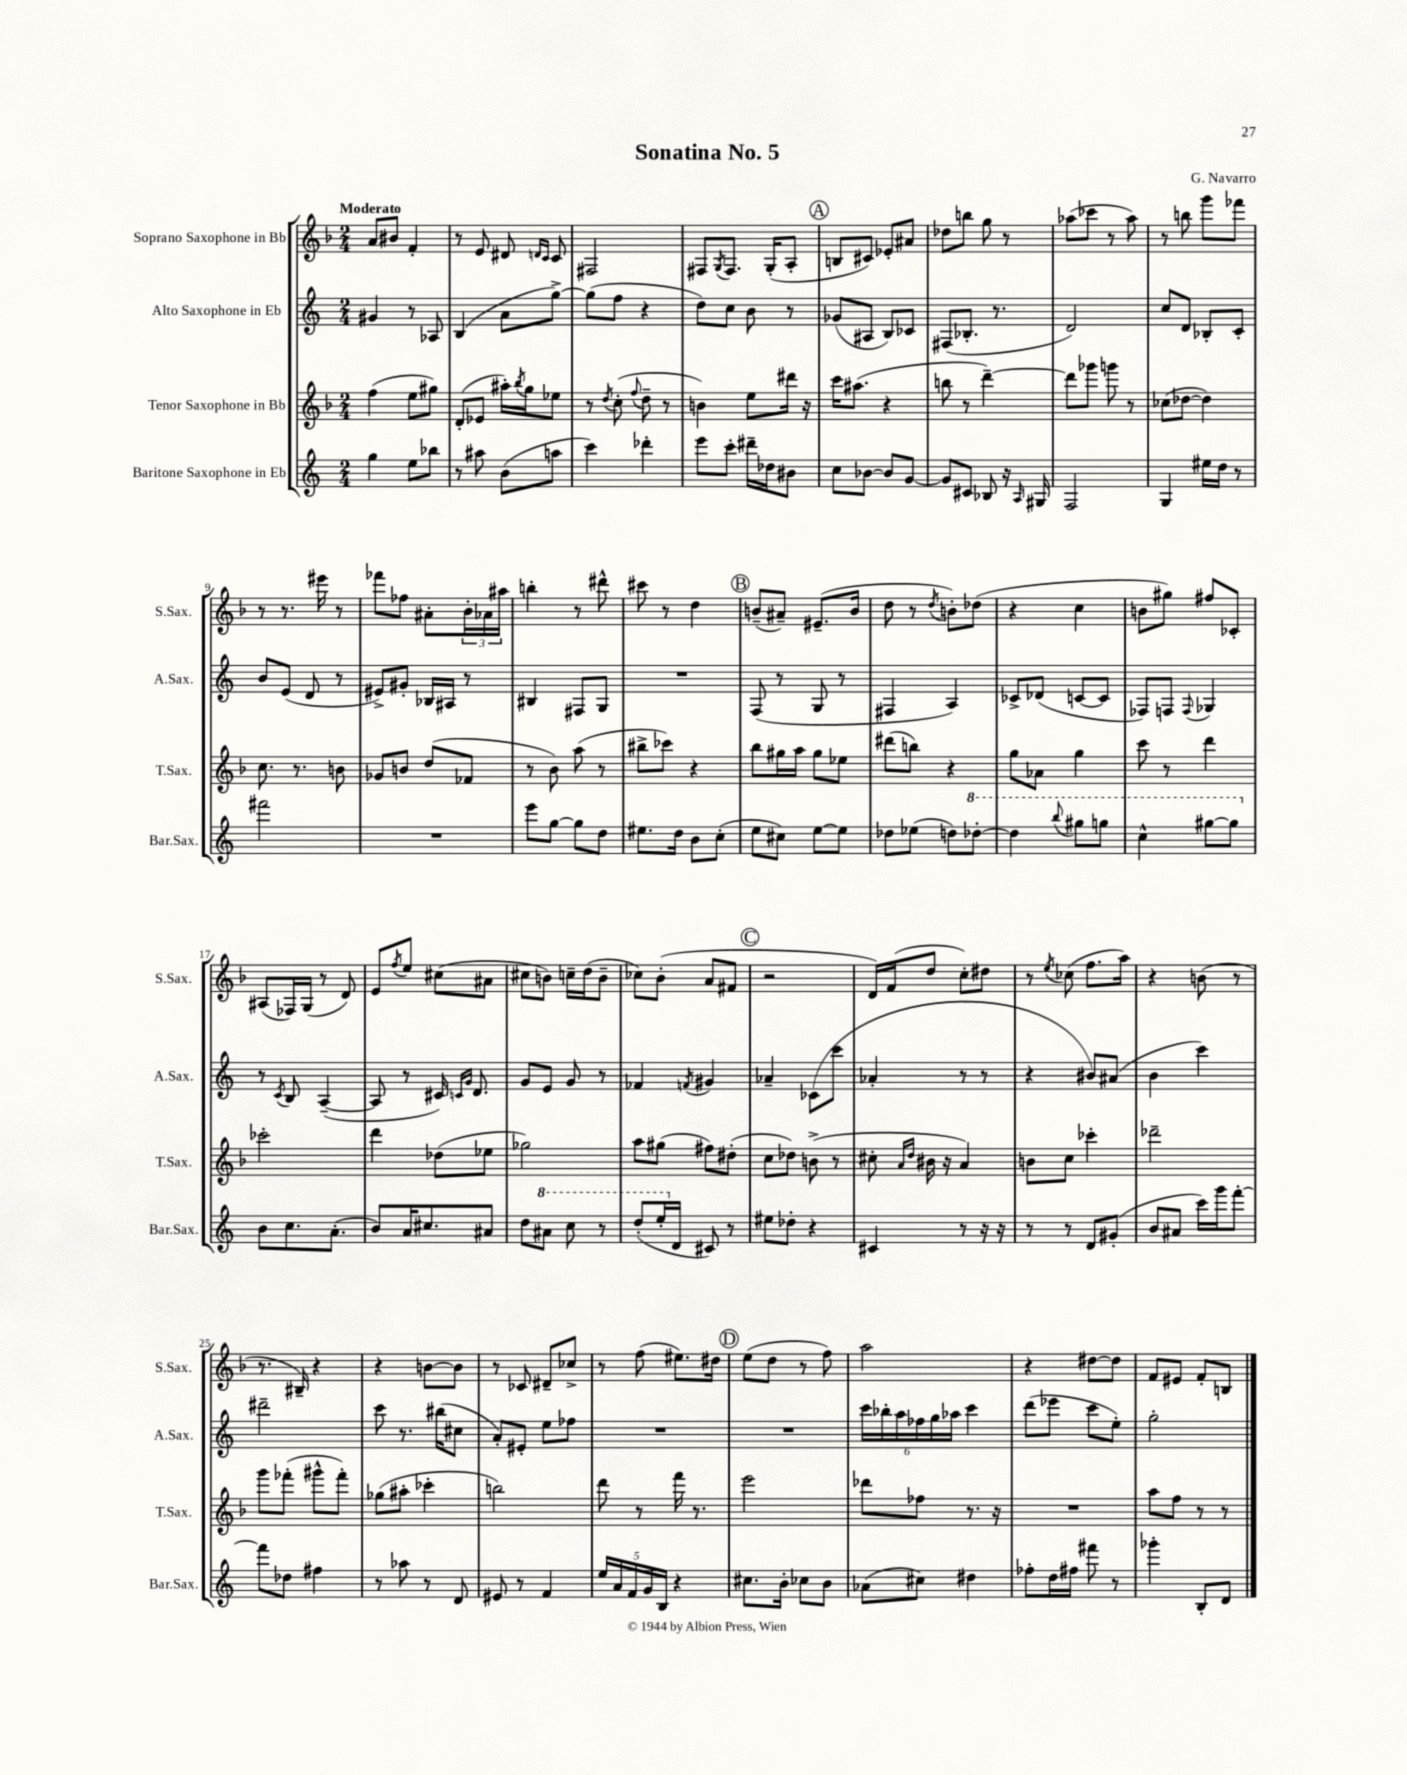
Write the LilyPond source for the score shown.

\header { title = "Sonatina No. 5" composer = "G. Navarro" }
<<
\new StaffGroup <<
\new Staff = "s0" \with { instrumentName = "Soprano Saxophone in Bb" shortInstrumentName = "S.Sax." } {
    \clef treble \key f \major \numericTimeSignature \time 2/4 \tempo "Moderato"
    a'8 bis'8 f'4-. |
    r8 e'8 dis'8 \grace { d'16 c'16 } c'8 |
    fis2 |
    fis8 \acciaccatura { g8 } fis8. g16-.( a8-. |
    \mark \markup { \circle "A" } b8 cis'8) ees'8-. ais'8 |
    des''8 b''8 g''8 r8 |
    aes''8( ces'''8 r8 aes''8) |
    r8 b''8 g'''8 fes'''8 |
    r8 r8. eis'''16 r8 |
    fes'''8 fes''8 ais'8-. \tuplet 3/2 { bes'16-. aes'16 ais''16 } |
    b''4-. r8 dis'''8-^ |
    cis'''8 r8 d''4 |
    \mark \markup { \circle "B" } b'8--( ais'8--) eis'8.--( b'16 |
    d''8 r8 \acciaccatura { d''8 } b'8-.) des''8( |
    r4 c''4 |
    b'8 gis''8) fis''8 ces'8-. |
    ais8( fes16) g16( r8 d'8) |
    e'8 \acciaccatura { f''8 } e''8 cis''8( ais'8 |
    cis''8 b'8) c''16-- d''16( b'8-- |
    ces''8) bes'8-.( a'8 fis'8 |
    \mark \markup { \circle "C" } r2 |
    d'16) f'16( d''8 c''8-.) dis''8 |
    r8 \acciaccatura { e''8 } ces''8( f''8. a''16) |
    r4 b'8( r8 |
    r8. bis16--) r4 |
    r4 b'8~ b'8 |
    r8 ces'8 dis'8-- ces''8-> |
    r8 f''8( eis''8.) dis''16 |
    \mark \markup { \circle "D" } e''8( d''8 r8 f''8) |
    a''2 |
    r4 dis''8~ dis''8 |
    f'8 eis'8 f'8-. b8 \bar "|." |
}
\new Staff = "s1" \with { instrumentName = "Alto Saxophone in Eb" shortInstrumentName = "A.Sax." } {
    \clef treble \key c \major \numericTimeSignature \time 2/4
    gis'4 r8 aes8 |
    b4( a'8 g''8~->) |
    g''8( f''8 r4 |
    d''8) c''8 b'8 r8 |
    \mark \markup { \circle "A" } ges'8( ais8 b8) ces'8 |
    fis8( bes8.-. r8. |
    d'2) |
    c''8 d'8 bes8-. c'8-. |
    b'8 e'8( d'8 r8 |
    eis'8->) gis'8-. bes16 ais16 r8 |
    bis4 fis8 g8 |
    R2 |
    \mark \markup { \circle "B" } f8( r8 g8 r8 |
    fis4 a4) |
    ces'8-> des'8( c'8~ c'8 |
    fes8) f8 \appoggiatura { f8 } ges4 |
    r8 \acciaccatura { c'8 } b8 a4~--( |
    a8 r8 cis'16) \grace { c'16 g'16 } d'8. |
    g'8 e'8 g'8 r8 |
    fes'4 \acciaccatura { f'8 } gis'4 |
    \mark \markup { \circle "C" } aes'4-- ces'8( c'''8 |
    aes'4-. r8 r8 |
    r4 bis'8) ais'8( |
    b'4 c'''4) |
    dis'''2-- |
    c'''8 r8. bis''16( cis''8 |
    a'8-.) eis'8-. e''8 fes''8 |
    R2 |
    \mark \markup { \circle "D" } R2 |
    \tuplet 6/4 { c'''16 bes''16-. a''16 fes''16 g''16 aes''16 } c'''4 |
    d'''8( ees'''8 c'''8 e''8-.) |
    g''2-. \bar "|." |
}
\new Staff = "s2" \with { instrumentName = "Tenor Saxophone in Bb" shortInstrumentName = "T.Sax." } {
    \clef treble \key f \major \numericTimeSignature \time 2/4
    f''4( e''8 gis''8) |
    d'8-.( ees'8 ais''16-.) \acciaccatura { bes''8 } g''16 ees''8 |
    r8 \acciaccatura { d''8 } c''8-.( \appoggiatura { f''8 } d''8-- r8 |
    b'4) e''8 dis'''16 r16 |
    \mark \markup { \circle "A" } c'''16 ais''8.( r4 |
    b''8 r8 d'''4~--) |
    d'''8 ges'''8 g'''8 r8 |
    ces''8( des''8~ des''4) |
    c''8. r8. b'8 |
    ges'8 b'8 d''8( fes'8 |
    r8 bes'8) a''8( r8 |
    bis''8-> ces'''8) r4 |
    \mark \markup { \circle "B" } bes''8 gis''16 a''16 gis''8 ees''8 |
    dis'''8( b''8) r4 |
    g''8 aes'8 g''4 |
    c'''8 r8 d'''4 |
    ces'''2-. |
    d'''4 des''8( ees''8 |
    ges''2) |
    a''8 gis''8( fis''8) dis''8-.( |
    \mark \markup { \circle "C" } c''8 des''8) b'8->( r8 |
    cis''8-. \grace { a'16 d''16 } bis'16 r16 a'4) |
    b'8 c''8 ces'''4-. |
    des'''2-- |
    g'''8 fes'''8-.( gis'''8-^ fes'''8-.) |
    ges''8( ais''8-. ces'''4-. |
    b''2) |
    d'''8 r8 f'''16 r8. |
    \mark \markup { \circle "D" } e'''2 |
    des'''8 fes''8 r8. r16 |
    R2 |
    a''8 f''8 r8 r8 \bar "|." |
}
\new Staff = "s3" \with { instrumentName = "Baritone Saxophone in Eb" shortInstrumentName = "Bar.Sax." } {
    \clef treble \key c \major \numericTimeSignature \time 2/4
    g''4 e''8 bes''8 |
    r8 ais''8 b'8( a''8 |
    c'''4) des'''4-. |
    e'''8 c'''8-. dis'''16-- des''16 bis'8 |
    \mark \markup { \circle "A" } c''8 bes'8~ bes'8 g'8~ |
    g'8 cis'8 bes8 r16 \grace { a16 } gis16 |
    f2 |
    g4 eis''16 d''16 r8 |
    fis'''2 |
    R2 |
    e'''8 g''8~ g''8 d''8 |
    eis''8. d''16 b'8 c''8-.( |
    \mark \markup { \circle "B" } e''8 cis''8) e''8~ e''8 |
    des''8 ees''8( d''8) \ottava #1 des'''8~-. |
    des'''4 \appoggiatura { b'''8 } gis'''8 g'''8 |
    c'''4-^ gis'''8~ gis'''8 \ottava #0 |
    b'8 c''8. a'8.-.( |
    b'8) a'16 cis''8. ais'8 |
    d''8 \ottava #1 ais''8 c'''8 r8 |
    d'''8-.( e'''16-. \ottava #0 d'16 cis'8) r8 |
    \mark \markup { \circle "C" } eis''8 des''8-. r4 |
    cis'4 r8 r16 r16 |
    r8 r8 d'8 gis'8-.( |
    b'8 ais'8 c'''16) g'''16 f'''8~-. |
    f'''8 des''8 fis''4 |
    r8 aes''8 r8 d'8 |
    eis'8 r8 f'4 |
    \tuplet 5/4 { e''16 a'16 f'16 g'16 b16 } r4 |
    \mark \markup { \circle "D" } cis''8. b'16-. ces''8 b'8 |
    aes'8( cis''8) dis''4 |
    fes''8-. d''16 fis''16 fis'''8 r8 |
    ges'''4-. b8-. d'8 \bar "|." |
}
>>
>>
